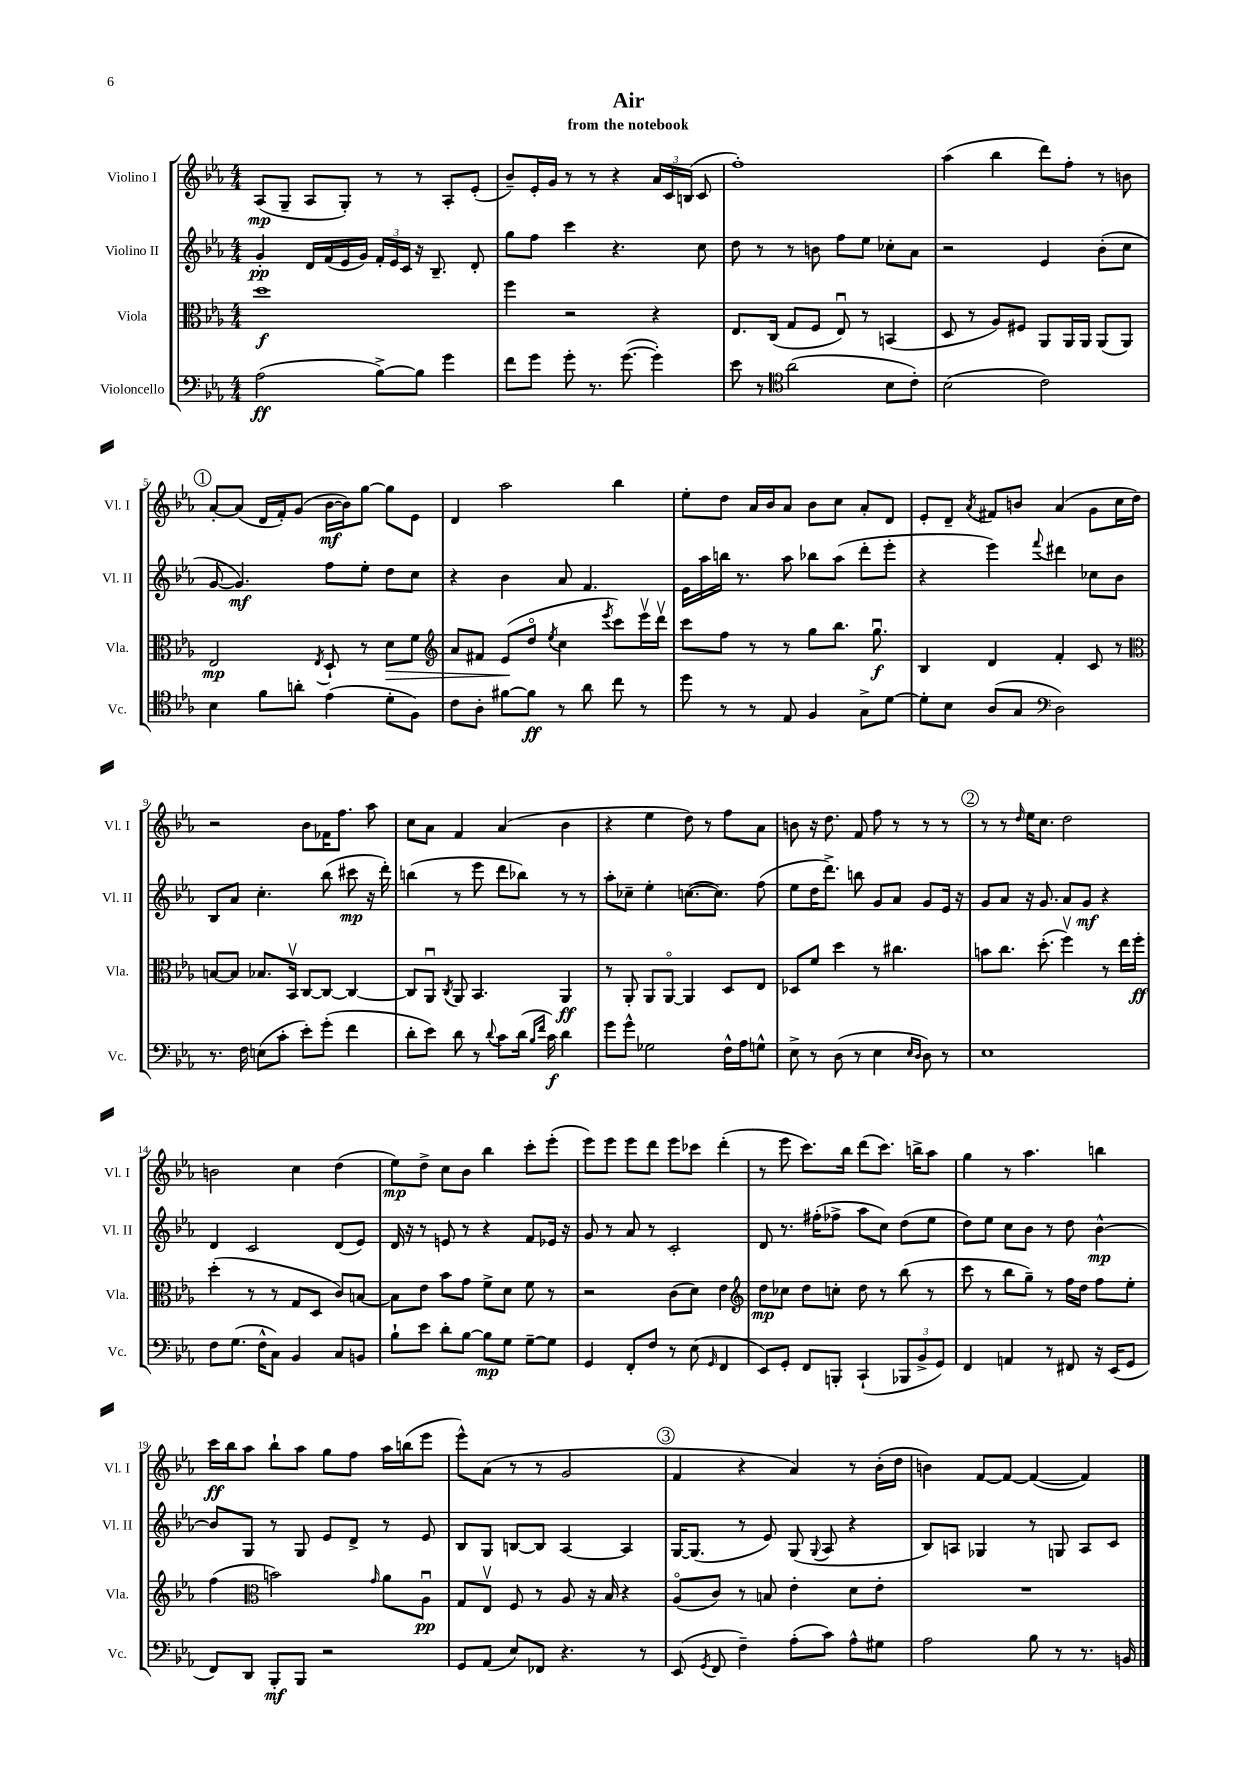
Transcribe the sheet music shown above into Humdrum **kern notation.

**kern	**kern	**kern	**kern
*staff4	*staff3	*staff2	*staff1
*clefF4	*clefC3	*clefG2	*clefG2
*k[b-e-a-]	*k[b-e-a-]	*k[b-e-a-]	*k[b-e-a-]
*M4/4	*M4/4	*M4/4	*M4/4
(2A-	1dd	4g'	(8A-
.	.	.	8G~
.	.	16d	8A-
.	.	(16f	.
.	.	16e-	8G')
.	.	16g)	.
[8B-^)	.	24f'	8r
.	.	24e-	.
.	.	24c	.
8B-]	.	16r	8r
.	.	8.B-~	.
4g	.	.	8A-'
.	.	8d'	(8e-'
=	=	=	=
8f	4ff	8gg	8b-~)
8g	.	8ff	16e-'
.	.	.	16g
8g'	2r	4ccc	8r
8.r	.	.	8r
.	.	4.r	4r
([8.g	.	.	.
4g'])	4r	.	24a-
.	.	.	24c
.	.	.	(24B
.	.	8cc	8c
=	=	=	=
8e-	8.E-	8dd	1ff')
8r	.	8r	.
.	(16C	.	.
*clefC4	*	*	*
(2a-	8G	8r	.
.	8F	8b	.
.	8E-u)	8ff	.
.	8r	8ee-	.
8B-	(4BB	8cc-'	.
8c')	.	8a-	.
=	=	=	=
(2B-	8D	2r	(4aa-
.	8r	.	.
.	8A-)	.	4bb-
.	8F#	.	.
2c)	8AA-	4e-	8ddd)
.	16AA-	.	8ff'
.	16AA-	.	.
.	(8AA-	(8b-'	8r
.	8AA-)	8cc	8b
=	=	=	=
4B-	2E-	[8g	[8a-'
.	.	4.g])	(8a-]
8f	.	.	16d
.	.	.	16f')
8a'	.	.	(8g
.	8qE-	.	.
(4e-	8D`	8ff	[16b-
.	.	.	16b-])
.	8r	8ee-'	[8gg
8d'	8d	8dd	8gg]
8F)	8f	8cc	8e-
=	=	=	=
*	*clefG2	*	*
8c	8a-	4r	4d
8A-'	8f#	.	.
[8f#	(8e-	4b-	2aa-
8f#]	8ddo	.	.
.	8qee-	.	.
8r	4cc	8a-	.
8a-	.	4.f	.
.	8qeee-	.	.
8cc	8ccc)	.	4bb-
8r	16eee-v	.	.
.	16dddv	.	.
=	=	=	=
8dd	8ccc	16e-	8ee-'
.	.	16aa-	.
8r	8ff	16bb	8dd
.	.	8.r	.
8r	8r	.	16a-
.	.	.	16b-
8E-	8r	8aa-	8a-
4F	8gg	8bb-	8b-
.	8.bb-	(8aa-	8cc
8G^	.	8ddd'	8a-'
.	8.ggu	.	.
[8d	.	8eee-'	8d
=	=	=	=
8d']	4B-	4r	8e-'
8B-	.	.	8d~
.	.	.	8qa-
(8A-	4d	4eee-)	8f#
8G	.	.	8b
*clefF4	*	*	*
.	.	8qqfff	.
2D)	4f'	4ddd#	(4a-
.	8c	8cc-	8g
.	8r	8b-	16cc
.	.	.	16dd)
=	=	=	=
*	*clefC3	*	*
8.r	[8B	8B-	2r
.	8B]	8a-	.
16F	.	.	.
(8E	8.B-	4.cc'	.
8c'	.	.	.
.	16BB-v	.	.
8e-')	[8C	.	8b-
(8g'	8C_	(8bb-	16f-
.	.	.	8.ff
4f	4C_	8ccc#	.
.	.	16r	8aa-
.	.	16ddd')	.
=	=	=	=
8d'	8C]	(4bb	8cc
8e-)	8AA-u	.	8a-
.	8qC	.	.
8d	8AA-	8r	4f
8r	4.BB-	8eee-	.
8qqd	.	.	.
8c	.	8ddd	(4a-
(16d	.	8bb-)	.
16qqB-	.	.	.
16qqf	.	.	.
16c)	.	.	.
4d	4AA-	8r	4b-
.	.	8r	.
=	=	=	=
8g	8r	8aa-'	4r
8g^^	8AA-'	8cc-~	.
2G-	8AA-	4ee-'	4ee-
.	[8AA-o	.	.
.	4AA-]	([8.cc	8dd)
.	.	.	8r
.	.	8.cc])	.
16F^^	8D	.	8ff
16A-	.	.	.
8G^^	8E-	(8ff	8a-
=	=	=	=
8E-^	8D-	8ee-	8b
8r	8f	16dd	16r
.	.	8.ddd^)	8.dd
(8D	4dd	.	.
8r	.	8bb	8f
4E-	8r	8g	8ff
.	4.cc#	8a-	8r
16qqE-	.	.	.
16qqD	.	.	.
8D)	.	8g	8r
8r	.	16e-	8r
.	.	16r	.
=	=	=	=
1E-	8b	8g	8r
.	8.cc	8a-	8r
.	.	.	16qqdd
.	.	16r	16ee-
.	(8.dd'	8.g	8.cc
.	4ffv)	8a-	2dd
.	.	8g	.
.	8r	4r	.
.	16ee-	.	.
.	16ff'	.	.
=	=	=	=
8F	(4dd'	4d	2b
(8.G	.	.	.
.	8r	2c	.
16F^^	.	.	.
8C)	8r	.	.
4BB-	8G	.	4cc
.	8D	.	.
8C	8c)	(8d	(4dd
8BB	[8B	8e-)	.
=	=	=	=
8B-`	8B]	16d	8ee-)
.	.	16r	.
8e-	8e-	8r	8dd^
8d'	8b-	8e	8cc
[8B-	8g	8r	8b-
8B-]	8f^	4r	4bb-
8G	8d	.	.
[8G~	8f	8f	8ccc'
8G]	8r	16e-	(8eee-'
.	.	16r	.
=	=	=	=
4GG	2r	8g	8eee-)
.	.	8r	8eee-
8FF'	.	8a-	8eee-
8F	.	8r	8ddd
8r	(8c	2c'	8eee-
(8E-	8d)	.	8ccc-
16qqGG	.	.	.
4FF	4e-	.	(4ddd'
=	=	=	=
*	*clefG2	*	*
8EE-)	8dd	8d	8r
8GG'	8cc-	8.r	8eee-
8FF	8dd	.	8.ccc)
.	.	(16ff#'	.
8BBB'	8cc'	8ff-^	.
.	.	.	16bb-
(4CC`	8dd	8aa-	(8ddd
.	8r	8cc)	8.ccc)
12BBB-	(8bb-	(8dd	.
.	.	.	16bb^
12BB-^	.	.	.
.	8r	8ee-	8aa-
12GG)	.	.	.
=	=	=	=
4FF	8ccc	8dd)	4gg
.	8r	8ee-	.
4AA	8bb-	8cc	8r
.	8gg~)	8b-	4.aa-
8r	8r	8r	.
8FF#	16ff	8dd	.
.	16dd	.	.
16r	8ff	[4b-^^	4bb
(16EE-	.	.	.
8GG	8ee-'	.	.
=	=	=	=
8FF)	(4ff	8b-]	16ccc
.	.	.	16bb-
8DD	.	8G	8aa-
*	*clefC3	*	*
8BBB-'	2b)	8r	8bb-`
8BBB-	.	8G	8aa-
2r	.	8e-	8gg
.	.	8d^	8ff
.	16qqg	.	.
.	8a-	8r	16aa-
.	.	.	(16bb
.	8A-u	8e-	8eee-
=	=	=	=
8GG	8G	8B-	8eee-^^)
(8AA-	8E-v	8G	(8a-
8E-)	8F	[8B	8r
8FF-	8r	8B]	8r
4.r	8A-	[4A-	2g
.	16r	.	.
.	16B-	.	.
.	4r	4A-]	.
8r	.	.	.
=	=	=	=
(8EE-	(8A-o	[16G	4f
.	.	(8.G]	.
8qGG	.	.	.
8FF	8c)	.	.
4F~)	8r	8r	4r
.	8B	8e-)	.
(8A-'	4e-'	(8G	4a-)
.	.	8qqG	.
8c)	.	8A-	.
8A-^^	8d	4r	8r
8G#	8e-'	.	(16b-'
.	.	.	16dd
=	=	=	=
2A-	1r	8B-)	4b)
.	.	8A	.
.	.	4G-	[8f
.	.	.	8f_
8B-	.	8r	(4f_
8r	.	8G	.
8.r	.	8A	4f])
.	.	8c	.
16BB	.	.	.
==	==	==	==
*-	*-	*-	*-
